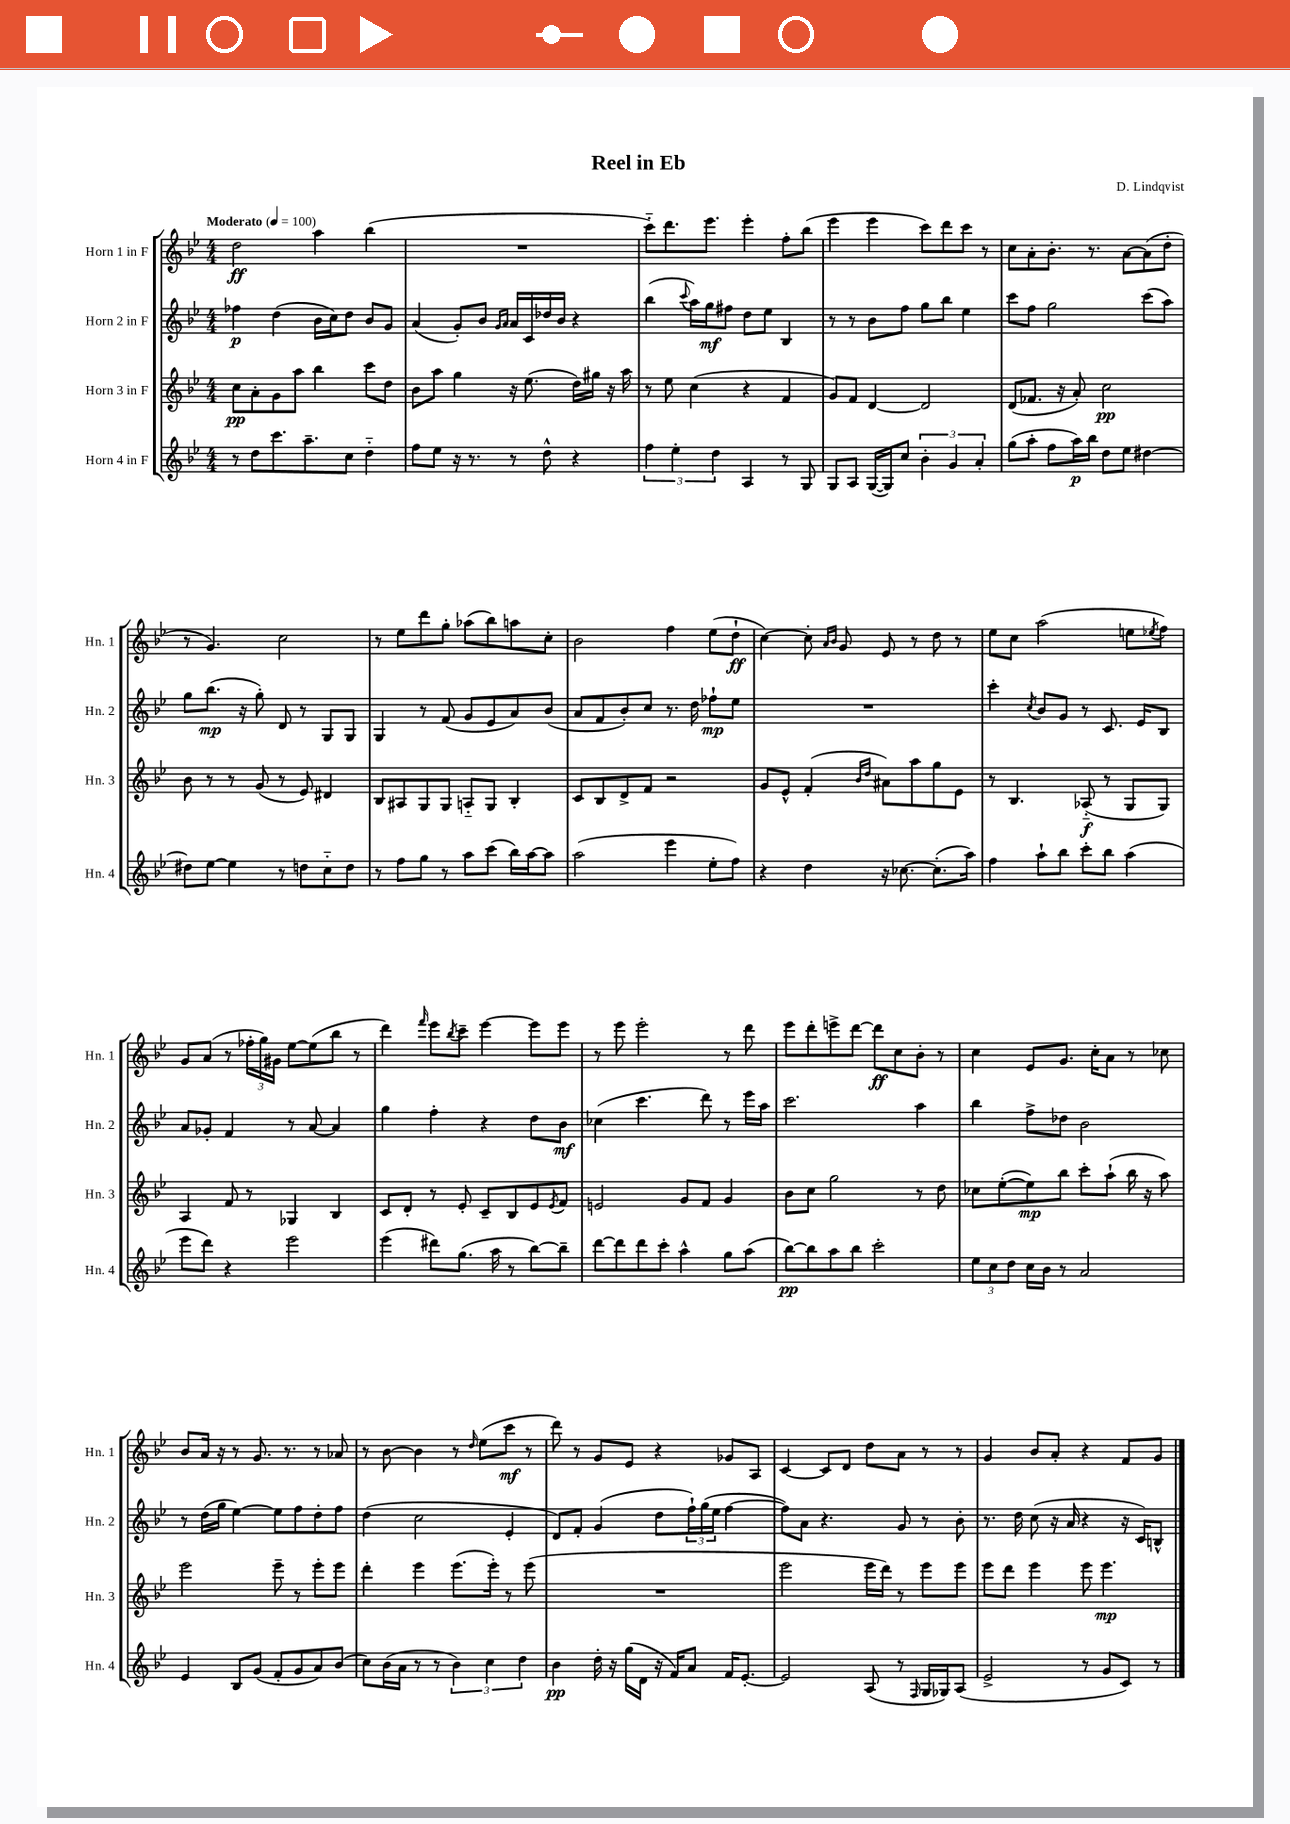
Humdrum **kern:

**kern	**dynam	**kern	**dynam	**kern	**dynam	**kern	**dynam
*part4	*part4	*part3	*part3	*part2	*part2	*part1	*part1
*staff4	*staff4	*staff3	*staff3	*staff2	*staff2	*staff1	*staff1
*I"Horn 4 in F	*	*I"Horn 3 in F	*	*I"Horn 2 in F	*	*I"Horn 1 in F	*
*I'Hn. 4	*	*I'Hn. 3	*	*I'Hn. 2	*	*I'Hn. 1	*
*clefG2	*	*clefG2	*	*clefG2	*	*clefG2	*
*k[b-e-]	*	*k[b-e-]	*	*k[b-e-]	*	*k[b-e-]	*
*M4/4	*	*M4/4	*	*M4/4	*	*M4/4	*
*MM100	*	*MM100	*	*MM100	*	*MM100	*
=1	=1	=1	=1	=1	=1	=1	=1
!	!	!	!	!	!	!LO:TX:a:B:t=Moderato	!
8r	.	8cc\L	pp	4ff-X\	p	2dd\	ff
8dd\L	.	8a'\	.	.	.	.	.
8.ccc\	.	8g\	.	(4dd\	.	.	.
.	.	8aa\J	.	.	.	.	.
8.aa~\	.	.	.	.	.	.	.
.	.	4bb-\	.	16b-\LL	.	4aa\	.
.	.	.	.	16cc\J)	.	.	.
8cc\J	.	.	.	8dd\J	.	.	.
4dd\	.	8ccc\L	.	8b-/L	.	(4bb-\	.
.	.	8dd\J	.	8g/J	.	.	.
=2	=2	=2	=2	=2	=2	=2	=2
8ff\L	.	8b-\L	.	(4a/	.	1r	.
8ee-\J	.	8aa\J	.	.	.	.	.
16r	.	4gg\	.	8g'/L)	.	.	.
8.r	.	.	.	.	.	.	.
.	.	.	.	8b-/J	.	.	.
.	.	.	.	16qqg/LL	.	.	.
.	.	.	.	16qqa/JJ	.	.	.
8r	.	16r	.	16a/LL	.	.	.
.	.	(8.ee-\	.	16c/	.	.	.
8dd^^\	.	.	.	16dd-X/	.	.	.
.	.	.	.	16b-/JJ	.	.	.
4r	.	16dd\LL)	.	4r	.	.	.
.	.	16gg#X\JJ	.	.	.	.	.
.	.	16r	.	.	.	.	.
.	.	16aa\	.	.	.	.	.
=3	=3	=3	=3	=3	=3	=3	=3
6ff\	.	8r	.	(4bb-\	.	8ccc\L)	.
.	.	8ee-\	.	.	.	8.ddd\	.
6ee-'\	.	.	.	.	.	.	.
.	.	.	.	8qqccc/	.	.	.
.	.	(4cc\	.	16aa\LL)	.	.	.
.	.	.	.	16gg\J	mf	8.eee-\J	.
6dd\	.	.	.	.	.	.	.
.	.	.	.	8ff#X\J	.	.	.
4A/	.	4r	.	8dd\L	.	4eee-'\	.
.	.	.	.	8ee-\J	.	.	.
8r	.	4f/	.	4B-/	.	8ff'\L	.
8G/	.	.	.	.	.	(8bb-\J	.
=4	=4	=4	=4	=4	=4	=4	=4
8G/L	.	8g/L)	.	8r	.	4eee-\	.
8A/J	.	8f/J	.	8r	.	.	.
([16G/LL	.	[4d/	.	8b-\L	.	4eee-\	.
16G/J])	.	.	.	.	.	.	.
8cc/J	.	.	.	8ff\J	.	.	.
6b-'\	.	2d/]	.	8gg\L	.	8ccc\L)	.
.	.	.	.	8bb-\J	.	8ddd\	.
6g/	.	.	.	.	.	.	.
.	.	.	.	4ee-\	.	8ccc\J	.
6a'/	.	.	.	.	.	.	.
.	.	.	.	.	.	8r	.
=5	=5	=5	=5	=5	=5	=5	=5
(8gg\L	.	(8d/L	.	8ccc\L	.	8cc\L	.
8aa'\J	.	8.f-X/J	.	8ff\J	.	8a'\	.
8ff\L	.	.	.	2gg\	.	8.b-'\J	.
.	.	16r	.	.	.	.	.
16aa\L)	p	8a'/)	.	.	.	.	.
16bb-\JJ	.	.	.	.	.	8.r	.
8dd\L	.	2cc\	pp	.	.	.	.
8ee-\J	.	.	.	.	.	[8a\L	.
[4dd#X\	.	.	.	(8ccc\L	.	(8a\]	.
.	.	.	.	8aa\J)	.	8dd'\J	.
!!LO:LB:g=z
=6	=6	=6	=6	=6	=6	=6	=6
8dd#X\L]	.	8b-\	.	8gg\L	.	8r	.
[8ee-\J	.	8r	.	(8.bb-\J	mp	4.g/)	.
4ee-\]	.	8r	.	.	.	.	.
.	.	.	.	16r	.	.	.
.	.	(8g/	.	8gg'\)	.	.	.
8r	.	8r	.	8d/	.	2cc\	.
8ddn\L	.	8e-/)	.	8r	.	.	.
8cc\	.	4d#X/	.	8G/L	.	.	.
8dd\J	.	.	.	8G/J	.	.	.
=7	=7	=7	=7	=7	=7	=7	=7
8r	.	8B-/L	.	4G/	.	8r	.
8ff\L	.	8A#X/	.	.	.	8ee-\L	.
8gg\J	.	8G/	.	8r	.	8ddd\	.
8r	.	8G/J	.	(8f/	.	8gg'\J	.
8aa\L	.	8An/L	.	8g/L	.	(8aa-X\L	.
(8ccc\J	.	8G/J	.	8e-/	.	8bb-\)	.
16bb-\LL)	.	4B-'/	.	8a/)	.	8aan\	.
[16aa\J	.	.	.	.	.	.	.
8aa\J]	.	.	.	(8b-/J	.	8cc'\J	.
=8	=8	=8	=8	=8	=8	=8	=8
(2aa\	.	8c/L	.	8a/L	.	2b-\	.
.	.	8B-/	.	8f/	.	.	.
.	.	8d^/	.	8b-'/)	.	.	.
.	.	8f/J	.	8cc/J	.	.	.
4eee-\	.	2r	.	8.r	.	4ff\	.
.	.	.	.	16dd\	.	.	.
8ee-'\L	.	.	.	8ff-X`\L	mp	(8ee-\L	.
8ff\J)	.	.	.	8ee-\J	.	8dd`\J	ff
=9	=9	=9	=9	=9	=9	=9	=9
4r	.	8g/L	.	1r	.	[4cc\)	.
.	.	8e-^^/J	.	.	.	.	.
4dd\	.	(4f'/	.	.	.	8cc'\]	.
.	.	.	.	.	.	16qqa/LL	.
.	.	.	.	.	.	16qqb-/JJ	.
.	.	.	.	.	.	8g/	.
.	.	16qqb-/LL	.	.	.	.	.
.	.	16qqdd/JJ	.	.	.	.	.
16r	.	8a#X\L)	.	.	.	8e-/	.
[8.cc-X\	.	.	.	.	.	.	.
.	.	8aa\	.	.	.	8r	.
(8.cc-'\L]	.	8gg\	.	.	.	8dd\	.
.	.	8e-\J	.	.	.	8r	.
16aa\Jk)	.	.	.	.	.	.	.
=10	=10	=10	=10	=10	=10	=10	=10
4ff\	.	8r	.	4ccc'\	.	8ee-\L	.
.	.	4.B-/	.	.	.	8cc\J	.
.	.	.	.	8qcc/	.	.	.
8aa`\L	.	.	.	8b-/L	.	(2aa\	.
8bb-\J	.	.	.	8g/J	.	.	.
8ccc'\L	.	(8A-X/	f	8r	.	.	.
8bb-\J	.	8r	.	8.c/	.	.	.
(4aa\	.	8G/L	.	.	.	8een\L	.
.	.	.	.	16e-/KL	.	.	.
.	.	.	.	.	.	8qee-X/	.
.	.	8G/J)	.	8B-/J	.	8ff\J)	.
!!LO:LB:g=z
=11	=11	=11	=11	=11	=11	=11	=11
8eee-\L	.	4A/	.	8a/L	.	8g/L	.
8ddd\J)	.	.	.	8g-X'/J	.	(8a/J	.
4r	.	8f/	.	4f/	.	8r	.
.	.	8r	.	.	.	24ff-X'\LL	.
.	.	.	.	.	.	24gg\)	.
.	.	.	.	.	.	24g#X\JJ	.
2eee-\	.	4G-X/	.	8r	.	[8ee-\L	.
.	.	.	.	[8a/	.	(8ee-\]	.
.	.	4B-/	.	4a/]	.	8bb-\J	.
.	.	.	.	.	.	8r	.
=12	=12	=12	=12	=12	=12	=12	=12
(4eee-\	.	8c/L	.	4gg\	.	4ddd\)	.
.	.	8d'/J	.	.	.	.	.
.	.	.	.	.	.	16qqfff/	.
8ddd#X\L)	.	8r	.	4ff'\	.	8eee-\L	.
.	.	.	.	.	.	8qbb-/	.
(8.gg\J	.	8e-'/	.	.	.	8ccc~\J	.
.	.	8c~/L	.	4r	.	[4eee-\	.
16aa\	.	.	.	.	.	.	.
8r	.	8B-/	.	.	.	.	.
[8bb-\L)	.	8e-/	.	8dd\L	.	8eee-\L]	.
.	.	8qe-/	.	.	.	.	.
8bb-~\J]	.	8f/J	.	8b-\J	mf	8eee-\J	.
=13	=13	=13	=13	=13	=13	=13	=13
[8ddd\L	.	2en/	.	(4cc-X\	.	8r	.
8ddd\]	.	.	.	.	.	8eee-\	.
8ddd\	.	.	.	4.ccc\	.	2eee-'\	.
8ccc'\J	.	.	.	.	.	.	.
4aa^^\	.	8g/L	.	.	.	.	.
.	.	8f/J	.	8ddd\)	.	.	.
8gg\L	.	4g/	.	8r	.	8r	.
(8aa\J	.	.	.	16eee-\LL	.	8ddd\	.
.	.	.	.	16aa\JJ	.	.	.
=14	=14	=14	=14	=14	=14	=14	=14
[8bb-\L)	pp	8b-\L	.	2.ccc\	.	8eee-\L	.
8bb-\]	.	8cc\J	.	.	.	8ddd'\	.
8aa\	.	2gg\	.	.	.	8eeen^\	.
8bb-\J	.	.	.	.	.	[8ddd\J	.
2ccc'\	.	.	.	.	.	8ddd\L]	ff
.	.	.	.	.	.	8cc\	.
.	.	8r	.	4aa\	.	8b-'\J	.
.	.	8dd\	.	.	.	8r	.
=15	=15	=15	=15	=15	=15	=15	=15
12ee-\L	.	8cc-X\L	.	4bb-\	.	4cc\	.
12cc\	.	.	.	.	.	.	.
.	.	([8ee-'\	.	.	.	.	.
12dd\J	.	.	.	.	.	.	.
16cc\LL	.	8ee-\])	mp	8ff^\L	.	8e-/L	.
16b-\JJ	.	.	.	.	.	.	.
8r	.	8bb-\J	.	8dd-X\J	.	8.g/J	.
2a/	.	8ccc'\L	.	2b-\	.	.	.
.	.	.	.	.	.	16cc'\KL	.
.	.	(8aa`\J	.	.	.	8a\J	.
.	.	16bb-\	.	.	.	8r	.
.	.	16r	.	.	.	.	.
.	.	8aa\)	.	.	.	8cc-X\	.
!!LO:LB:g=z
=16	=16	=16	=16	=16	=16	=16	=16
4e-/	.	2eee-\	.	8r	.	8b-/L	.
.	.	.	.	(16dd\LL	.	16a/Jk	.
.	.	.	.	16gg\JJ	.	16r	.
8B-/L	.	.	.	[4ee-\)	.	8r	.
(8g/J	.	.	.	.	.	8.g/	.
8f'/L	.	8eee-~\	.	8ee-\L]	.	.	.
.	.	.	.	.	.	8.r	.
8g/	.	8r	.	8ff\	.	.	.
8a/)	.	8eee-'\L	.	8dd'\	.	8r	.
(8b-/J	.	8eee-\J	.	8ff\J	.	8a-X/	.
=17	=17	=17	=17	=17	=17	=17	=17
8cc\L)	.	4ddd'\	.	(4dd\	.	8r	.
(16b-\L	.	.	.	.	.	[8b-\	.
16a\JJ	.	.	.	.	.	.	.
8r	.	4eee-\	.	2cc\	.	4b-\]	.
8r	.	.	.	.	.	.	.
6b-\)	.	(8.eee-\L	.	.	.	8r	.
.	.	.	.	.	.	16qqdd/	.
.	.	.	.	.	.	(8ee-\L	.
6cc\	.	.	.	.	.	.	.
.	.	16eee-'\Jk)	.	.	.	.	.
.	.	8r	.	4e-'/	.	8ccc\J	mf
6dd\	.	.	.	.	.	.	.
.	.	(8eee-\	.	.	.	8r	.
=18	=18	=18	=18	=18	=18	=18	=18
4b-\	pp	1r	.	8d/L)	.	8ddd\)	.
.	.	.	.	8f'/J	.	8r	.
16dd'\	.	.	.	(4g/	.	8g/L	.
16r	.	.	.	.	.	.	.
(16gg\LL	.	.	.	.	.	8e-/J	.
16d\JJ	.	.	.	.	.	.	.
16r	.	.	.	8dd\L	.	4r	.
16f/KL)	.	.	.	.	.	.	.
8a/J	.	.	.	24ff`\L)	.	.	.
.	.	.	.	(24gg\	.	.	.
.	.	.	.	24ee-\JJ	.	.	.
16f/KL	.	.	.	[4ff\	.	8g-X/L	.
[8.e-'/J	.	.	.	.	.	.	.
.	.	.	.	.	.	8A/J	.
=19	=19	=19	=19	=19	=19	=19	=19
2e-/]	.	2eee-\	.	8ff\L])	.	[4c/	.
.	.	.	.	8a\J	.	.	.
.	.	.	.	4.r	.	8c/L]	.
.	.	.	.	.	.	8d/J	.
(8A/	.	16eee-\LL	.	.	.	8dd\L	.
.	.	16ddd\JJ)	.	.	.	.	.
8r	.	8r	.	8g/	.	8a\J	.
16qqF/	.	.	.	.	.	.	.
16G/LL	.	8eee-\L	.	8r	.	8r	.
16G-X/J)	.	.	.	.	.	.	.
(8A/J	.	8eee-\J	.	8b-'\	.	8r	.
=20	=20	=20	=20	=20	=20	=20	=20
2e-^/	.	8eee-\L	.	8.r	.	4g/	.
.	.	8ddd\J	.	.	.	.	.
.	.	.	.	16dd\	.	.	.
.	.	4eee-\	.	(8cc\	.	8b-/L	.
.	.	.	.	16r	.	8a'/J	.
.	.	.	.	16a/	.	.	.
8r	.	8eee-\	.	4r	.	4r	.
8g/L	.	4.eee-\	mp	.	.	.	.
8c/J)	.	.	.	16r	.	8f/L	.
.	.	.	.	16c/KL)	.	.	.
8r	.	.	.	8Bn^^/J	.	8g/J	.
==	==	==	==	==	==	==	==
*-	*-	*-	*-	*-	*-	*-	*-
